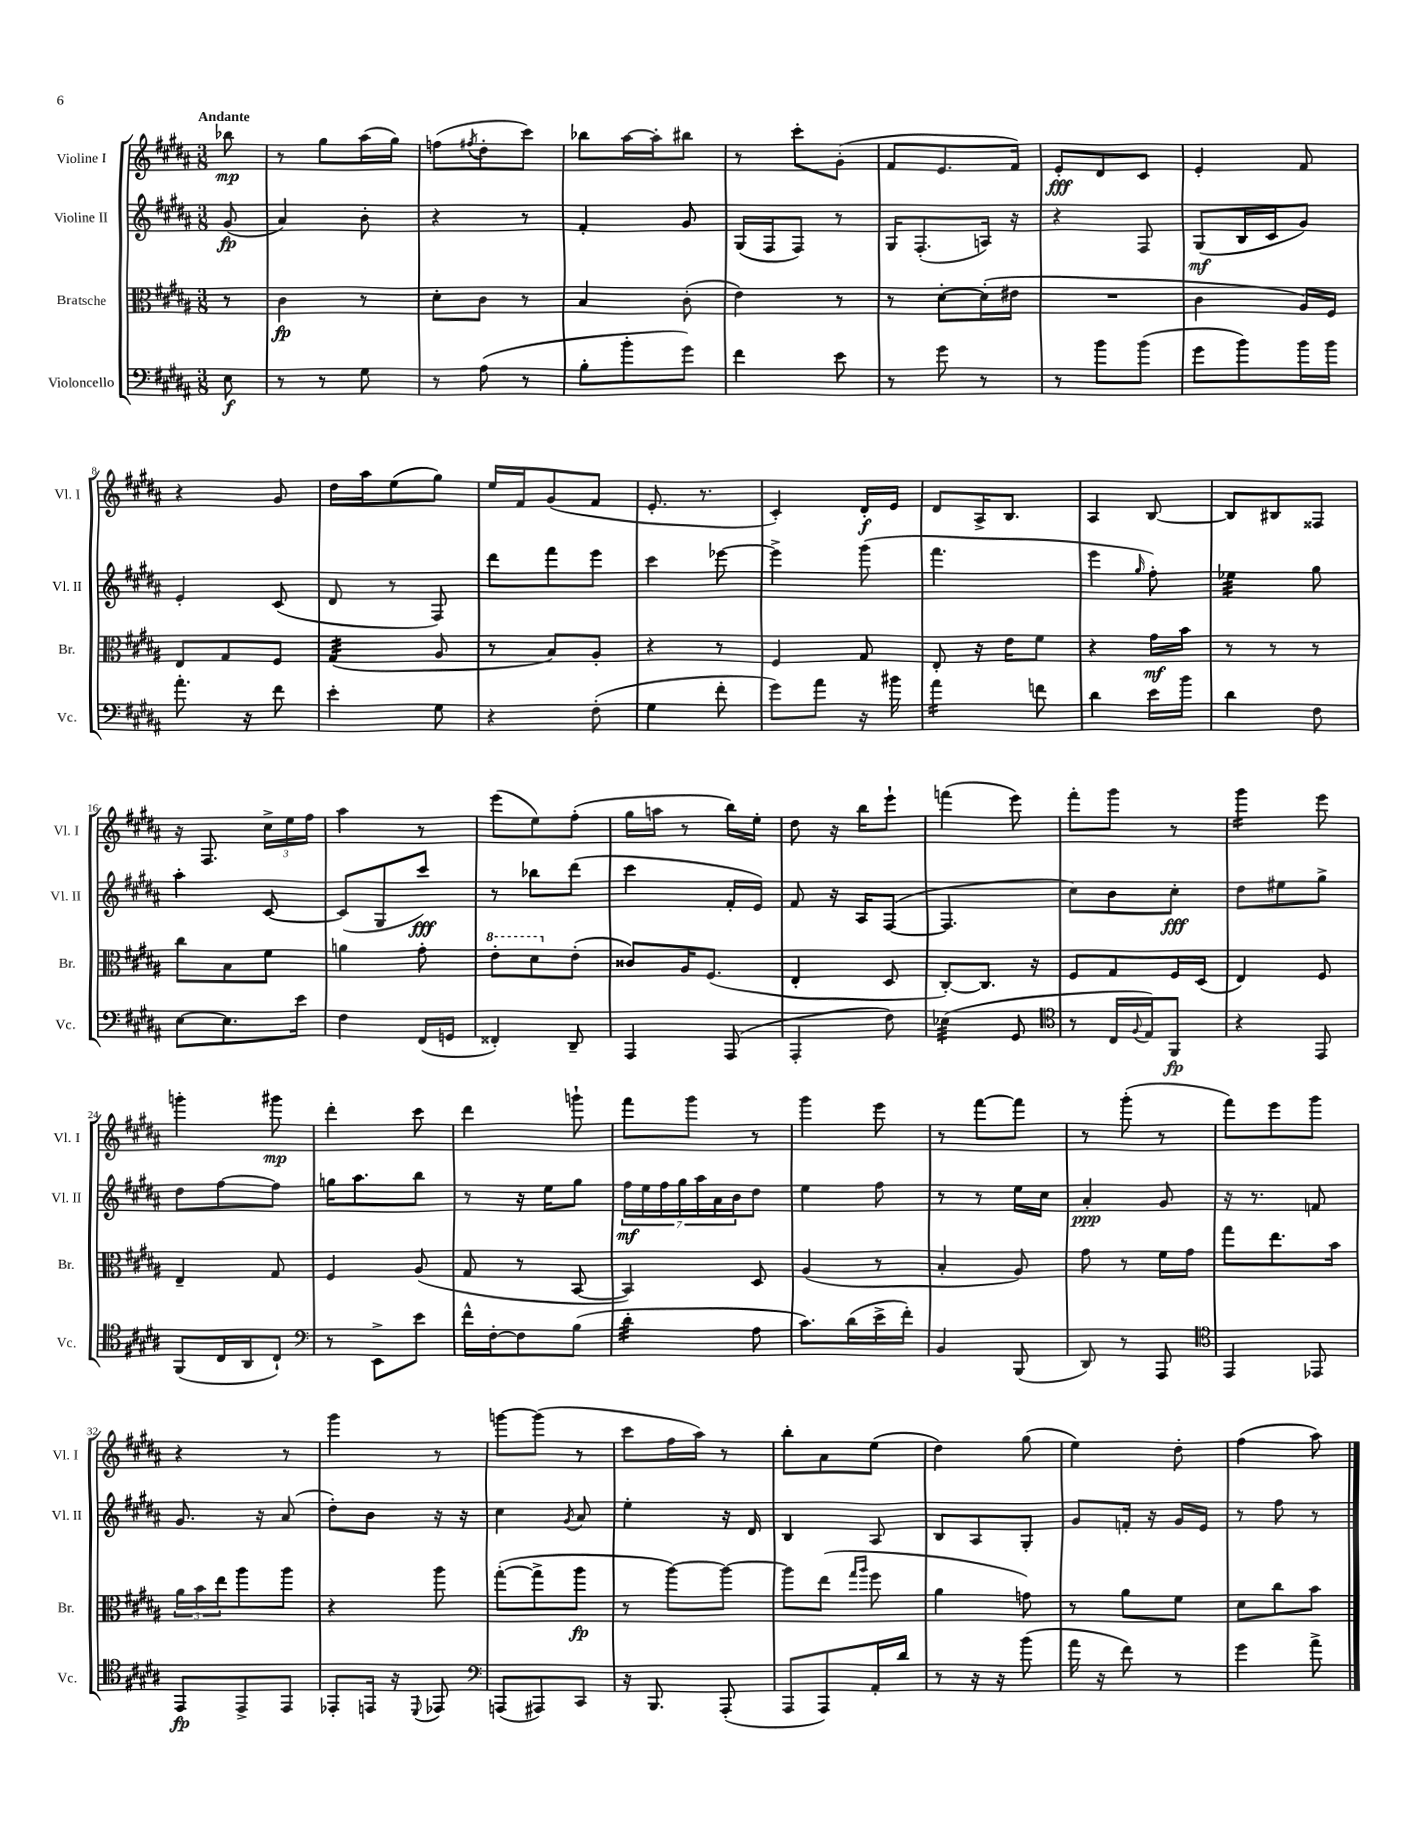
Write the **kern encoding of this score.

**kern	**kern	**kern	**kern
*staff4	*staff3	*staff2	*staff1
*clefF4	*clefC3	*clefG2	*clefG2
*k[f#c#g#d#a#]	*k[f#c#g#d#a#]	*k[f#c#g#d#a#]	*k[f#c#g#d#a#]
*M3/8	*M3/8	*M3/8	*M3/8
8E	8r	(8g#	8bb-
=	=	=	=
8r	4c#	4a#)	8r
8r	.	.	8gg#
8G#	8r	8b'	(16aa#
.	.	.	16gg#)
=	=	=	=
8r	8d#'	4r	(8ff
.	.	.	8qff#
(8A#	8c#	.	8dd#'
8r	8r	8r	8ccc#)
=	=	=	=
8B'	4B	4f#'	8bb-
8b'	.	.	[16aa#
.	.	.	16aa#']
8g#)	(8c#'	8g#	8bb#
=	=	=	=
4f#	4e)	(16G#	8r
.	.	16F#	.
.	.	8F#)	8ccc#'
8e	8r	8r	(8g#'
=	=	=	=
8r	8r	16G#	8f#
.	.	(8.F#'	.
8g#	[8d#'	.	8.e
8r	(16d#']	16A)	.
.	16e#	16r	16f#)
=	=	=	=
8r	4.r	4r	8e'
8b	.	.	8d#
(8b	.	8F#	8c#
=	=	=	=
8g#	4c#	(8G#	4e'
8b)	.	16B	.
.	.	16c#	.
16b	16A#)	8g#)	8f#
16b	16F#	.	.
=	=	=	=
8.a#'	8E	4e'	4r
.	8G#	.	.
16r	.	.	.
8f#	8F#	(8c#	8g#
=	=	=	=
4e'	(4G#	8d#	16dd#
.	.	.	16aa#
.	.	8r	(8ee
8G#	8A#	8F#)	8gg#)
=	=	=	=
4r	8r	8ddd#	16ee
.	.	.	16f#
.	8B)	8fff#	(8g#
(8F#'	8A#'	8eee	8f#
=	=	=	=
4G#	4r	4ccc#	8.e'
.	.	.	8.r
8f#'	8r	[8eee-	.
=	=	=	=
8g#)	4F#	4eee-^]	4c#')
8a#	.	.	.
16r	8G#	(8ggg#	16d#'
16b#	.	.	16e
=	=	=	=
4a#	8E'	4.fff#	8d#
.	16r	.	16A#^
.	16e	.	8.B
8f	8f#	.	.
=	=	=	=
4d#	4r	4eee	4A#
.	.	16qqgg#	.
16e	16g#	8ff#')	[8B
16b	16b	.	.
=	=	=	=
4d#	8r	4ee-	8B]
.	8r	.	8B#
8F#	8r	8gg#	8F##
=	=	=	=
[8E	8cc#	4aa#'	16r
.	.	.	8.F#
8.E]	8B	.	.
.	8f#	[8c#	24cc#^
.	.	.	24ee
16e	.	.	.
.	.	.	24ff#
=	=	=	=
4F#	4a	(8c#]	4aa#
.	.	8G#	.
(16FF#	8g#'	8ccc#)	8r
16GG	.	.	.
=	=	=	=
4FF##')	8ee'	8r	(8eee
.	8dd#	8bb-	8ee)
8DD#~	(8e'	(8ddd#	(8ff#'
=	=	=	=
4AAA#	8c##)	4ccc#	16gg#
.	.	.	16aa
.	16A#	.	8r
.	(8.F#	.	.
(8AAA#	.	16f#'	16bb)
.	.	16e)	16ee'
=	=	=	=
4AAA#'	4E'	8f#	8dd#
.	.	16r	16r
.	.	16A#	16bb
8F#)	8D#	([8F#	8eee`
=	=	=	=
(4E-	[8C#')	4.F#]	(4fff
.	8.C#]	.	.
8GG#	.	.	8eee)
.	16r	.	.
=	=	=	=
*clefC4	*	*	*
8r	8F#	8cc#)	8fff#'
16C#	8G#	8b	8ggg#
8qqF#	.	.	.
16E)	.	.	.
8FF#	16F#	8cc#'	8r
.	(16D#	.	.
=	=	=	=
4r	4E)	8dd#	4ggg#
.	.	8ee#	.
8EE	8F#	8gg#^	8eee
=	=	=	=
(8FF#	4E~	8dd#	4ggg'
16C#	.	[8ff#	.
16AA#	.	.	.
8C#`)	8G#	8ff#]	8ggg#
=	=	=	=
*clefF4	*	*	*
8r	4F#	16gg	4ddd#'
.	.	8.aa#	.
8EE^	.	.	.
8e	(8A#	8bb	8ccc#
=	=	=	=
16f#^^	8G#	8r	4ddd#
[16F#'	.	.	.
8F#]	8r	16r	.
.	.	16ee	.
(8B	[8BB	8gg#	8ggg`
=	=	=	=
4d#'	4BB])	28ff#	8fff#
.	.	28ee	.
.	.	28ff#	.
.	.	28gg#	.
.	.	.	8ggg#
.	.	28aa#	.
.	.	28a#	.
.	.	28b	.
8A#	8D#	8dd#	8r
=	=	=	=
8.c#)	(4A#	4ee	4ggg#
(16d#	.	.	.
16e^	8r	8ff#	8eee
16f#')	.	.	.
=	=	=	=
4BB	4B'	8r	8r
.	.	8r	[8fff#
(8BBB	8A#)	16ee	8fff#]
.	.	16cc#	.
=	=	=	=
8DD#)	8g#	4a#'	8r
8r	8r	.	(8ggg#'
8AAA#	16f#	8g#	8r
.	16g#	.	.
=	=	=	=
*clefC4	*	*	*
4EE	8gg#	16r	8fff#)
.	.	8.r	.
.	8.ee	.	8eee
8EE-	.	8f	8ggg#
.	16b	.	.
=	=	=	=
8EE	24a#	8.g#	4r
.	24b	.	.
.	24ee	.	.
8EE^	8aa#	.	.
.	.	16r	.
8EE	8aa#	(8a#	8r
=	=	=	=
8EE-'	4r	8dd#')	4ggg#
16EE	.	8b	.
16r	.	.	.
8qqDD#	.	.	.
8EE-	8aa#	16r	8r
.	.	16r	.
=	=	=	=
*clefF4	*	*	*
(8AAA	([8gg#'	4cc#	[8ggg
8AAA#)	8gg#^]	.	(8ggg]
.	.	8qg#	.
8CC#	8aa#	8a#	8r
=	=	=	=
16r	8r	4ee'	8ccc#
8.BBB	.	.	.
.	[8aa#)	.	16ff#
.	.	.	16aa#)
(8AAA#'	8aa#_	16r	8r
.	.	16d#	.
=	=	=	=
8AAA#	8aa#]	4B	8bb'
8AAA#)	(8ee	.	8a#
.	16qqgg#	.	.
.	16qqaa#	.	.
16AA#'	8ff#	8A#	(8ee
16d#	.	.	.
=	=	=	=
8r	4a#	8B	4dd#)
16r	.	8A#	.
16r	.	.	.
(8b	8g)	8G#'	(8gg#
=	=	=	=
16a#	8r	8g#	4ee)
16r	.	.	.
8f#)	8a#	16f'	.
.	.	16r	.
8r	8f#	16g#	8dd#'
.	.	16e	.
=	=	=	=
4g#	8d#	8r	(4ff#
.	8cc#	8ff#	.
8a#^	8b	8r	8aa#)
==	==	==	==
*-	*-	*-	*-
